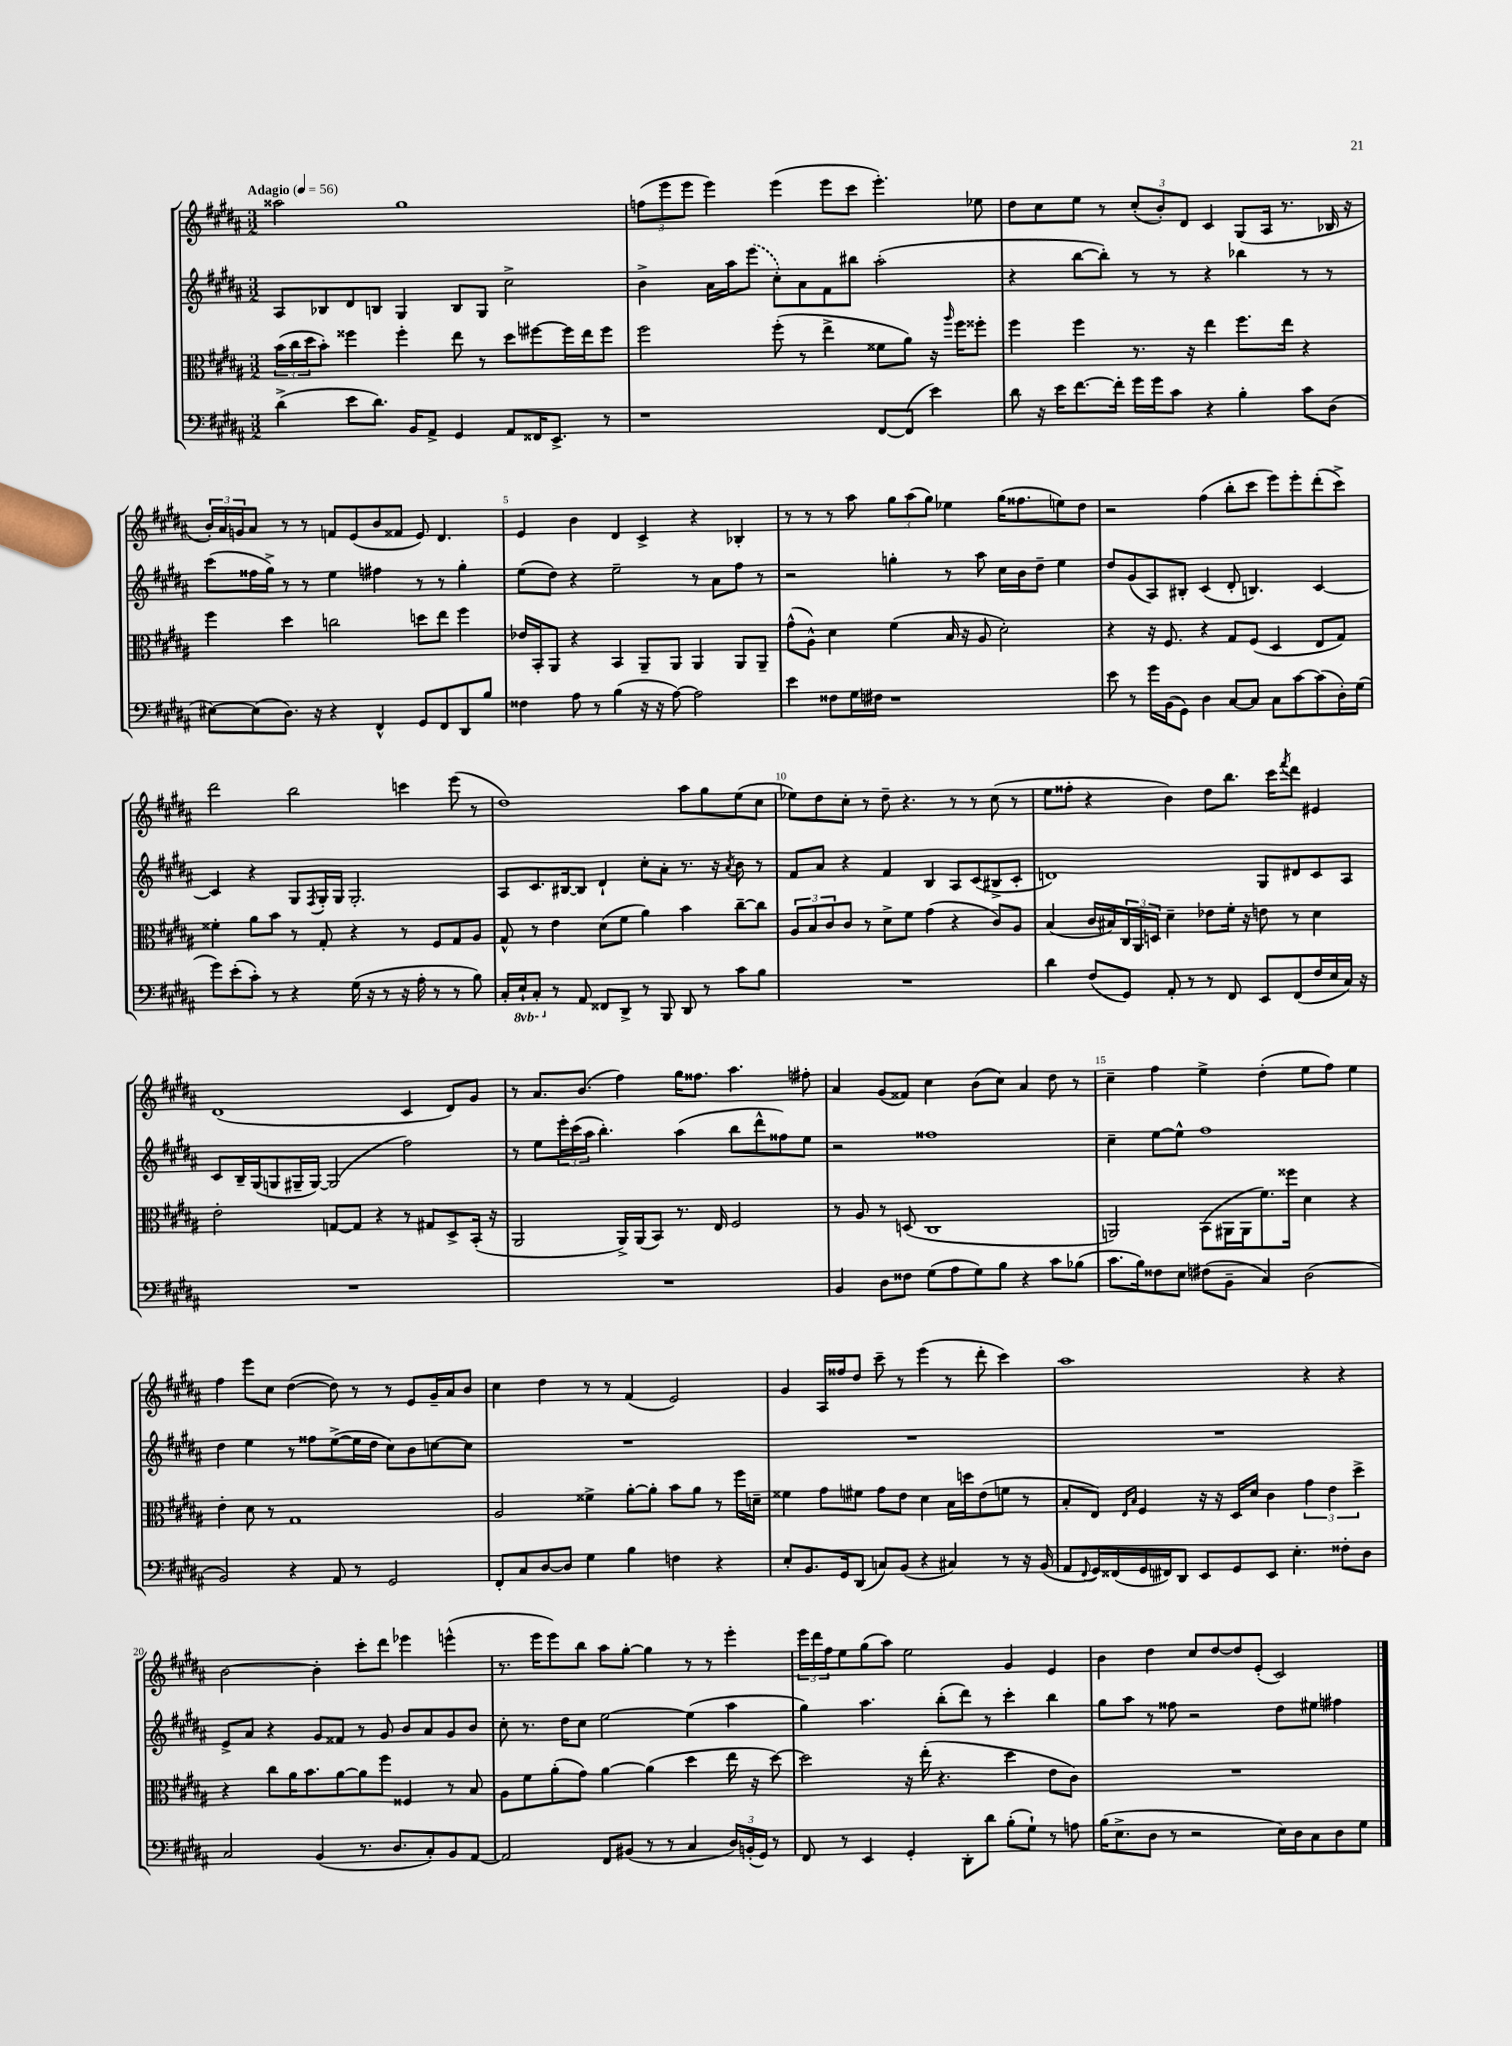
<<
\new StaffGroup <<
\new Staff = "s0" {
    \clef treble \key b \major \numericTimeSignature \time 3/2 \tempo "Adagio" 4 = 56
    aisis''2 gis''1 |
    \tuplet 3/2 { f''8( e'''8 e'''8 } e'''4) e'''4( e'''8 cis'''8 e'''4.-.) ees''8 |
    dis''8 cis''8 e''8 r8 \tuplet 3/2 { cis''8-.( b'8-.) dis'8 } cis'4 gis8( ais16 r8. bes16 r16 |
    \tuplet 3/2 { b'16-.) ais'16 g'16 } ais'8 r8 r8 f'8 e'8( b'8 fisis'8 e'8) dis'4. |
    e'4 b'4 dis'4 cis'4-> r4 bes4-. |
    r8 r8 r8 ais''8 \tuplet 3/2 { gis''8 ais''8( gis''8) } ees''4 gis''16( fisis''8. e''8) dis''8 |
    r2 fis''4( b''8-. cis'''8 e'''8) e'''8-. dis'''8-.( cis'''8->) |
    dis'''2 b''2 c'''4 e'''8( r8 |
    dis''1) ais''8 gis''8 e''8( cis''8 |
    ees''8) dis''8 cis''8-. r8 dis''8-- r4. r8 r8 cis''8( r8 |
    e''8 fisis''8-. r4 b'4) dis''8 b''8. cis'''16 \acciaccatura { fis'''8 } dis'''8 eis'4 |
    dis'1( cis'4 dis'8) gis'8 |
    r8 ais'8. b'8.( fis''4) gis''16 fisis''8. ais''4. fis''8-. |
    ais'4 gis'8( fisis'8) cis''4 b'8( cis''8) ais'4 dis''8 r8 |
    cis''4-- fis''4 e''4-> dis''4-.( e''8 fis''8) e''4 |
    fis''4 e'''8 cis''8 dis''4~( dis''8) r8 r8 e'8 gis'16-- ais'16 b'8 |
    cis''4 dis''4 r8 r8 fis'4( e'2) |
    gis'4 ais16 fisis''16 dis''8 cis'''8-- r8 e'''4( r8 dis'''8-. cis'''4) |
    ais''1 r4 r4 |
    b'2~ b'4-. cis'''8-. dis'''8 ees'''4 e'''4-^( |
    r8. e'''16 e'''8) b''8 ais''8 gis''8~-. gis''4 r8 r8 e'''4-. |
    \tuplet 3/2 { e'''16 dis'''16 fis''16 } e''8 gis''8( ais''8) e''2 gis'4 e'4 |
    b'4 dis''4 cis''8 dis''8~ dis''8 e'8-.( cis'2) \bar "|." |
}
\new Staff = "s1" {
    \clef treble \key b \major \numericTimeSignature \time 3/2
    ais8 bes8 dis'8 b8 gis4 b8 gis8 cis''2-> |
    b'4-> ais'16 ais''16 \once \slurDashed e'''8( cis''8-.) ais'8 fis'8 bis''8 ais''2-.( |
    r4 b''8~ b''8-.) r8 r8 r4 bes''4 r8 r8 |
    cis'''8( fisis''16 gis''16->) r8 r8 e''4 fis''4 r8 r8 gis''4-. |
    e''8( dis''8) r4 e''2-- r8 ais'8 fis''8 r8 |
    r2 g''4-. r8 ais''8 cis''16 b'16 dis''8-- e''4 |
    dis''8 gis'8( ais8) bis8-. cis'4( dis'8-. b4.) cis'4~ |
    cis'4 r4 gis8 \acciaccatura { fis8 } gis16-. gis16 gis2.-. |
    ais8 cis'8. bis16~ bis8 dis'4-! cis''8-. ais'8-. r8. r16 \acciaccatura { ais'8 } b'8 r8 |
    fis'8 ais'8 r4 fis'4 b4 ais8 cis'8( bis8-> cis'8-. |
    d'1) gis8 dis'8 cis'8 ais8 |
    cis'8 b16-- gis16( g8 gis16-- gis16~) gis2( fis''2) |
    r8 e''8 \tuplet 3/2 { e'''16-. cis'''16( ais''16 } b''4.-.) ais''4( b''8 dis'''8-^ fisis''8) e''8 |
    r2 fisis''1 |
    cis''4-- e''8~ e''8-^ fis''1 |
    dis''4 e''4 r8 fisis''8 e''8~->( e''16 dis''16 cis''8) b'8 c''8~ c''8 |
    R1. |
    R1. |
    R1. |
    e'8-> ais'8 r4 gis'8 fisis'8 r8 gis'8 b'8 ais'8 gis'8 b'8 |
    cis''8-. r8. dis''16 cis''8 e''2~ e''4( ais''4 |
    gis''4) ais''4. b''8-.( dis'''8) r8 cis'''4-. b''4 |
    gis''8 ais''8 r8 fisis''8 r2 dis''8 eis''8 fis''4 \bar "|." |
}
\new Staff = "s2" {
    \clef alto \key b \major \numericTimeSignature \time 3/2
    \tuplet 3/2 { b'16( cis''16 dis''16 } b'8-.) fisis''4 fisis''4-. e''8 r8 dis''8 fis''8~ fis''16 e''16 fis''8 |
    fis''2 fis''8-.( r8 e''4-> fisis'8 ais'8) r16 \grace { ais''16 } fis''16 fisis''8-. |
    fis''4 fis''4 r8. r16 e''4 fis''8. e''16 r4 |
    fis''4 dis''4 c''2 d''8 e''8 fis''4 |
    ees'16 b,16-. ais,8 r4 b,4 ais,8-- ais,8 ais,4 ais,8 ais,8-- |
    gis'8-^( ais8-^) dis'4 fis'4( b16 r16 ais8 dis'2-.) |
    r4 r16 fis8. r4 gis8 fis8( dis4 e8 gis8) |
    fisis'4-. ais'8 b'8 r8 gis8-. r4 r8 fis8 gis8 ais8 |
    gis8-^ r8 e'4 dis'8( fis'8 ais'4) b'4 cis''8~-- cis''8 |
    \tuplet 3/2 { ais8 b8 cis'8 } cis'8 r8 dis'8-> fis'8 gis'4( r4 cis'8) ais8 |
    b4( cis'16 bis16) \tuplet 3/2 { cis16 ais,16 d16 } dis'4-- ees'8 fis'16-. r16 e'8 r8 dis'4 |
    e'2-. g8~ g8 r4 r8 gis8 dis8-> b,16-.( r16 |
    ais,2 ais,16->) ais,16( b,8) r8. e16 fis2 |
    r8 ais8 r8 d8( cis1 |
    a,2) b,8( ais,16 ais,16 fis'8.) fisis''16 dis'4 r4 |
    e'4-. dis'8 r8 gis1 |
    ais2 fisis'4-> ais'8~-. ais'8-. b'8 ais'8 r8 fis''16 d'16-- |
    fisis'4 gis'8 fis'8 gis'8 e'8 dis'4 b16 d''16 e'8( f'8 r8 |
    b8-. e8) \grace { e16 b16 } fis4 r16 r16 dis16 dis'16 cis'4 \tuplet 3/2 { gis'4 e'4 dis''4-> } |
    r4 cis''8 ais'16 b'8. ais'8~ ais'8 fis''8 fisis4 r8 b8 |
    ais8 fis'8 ais'8-.( gis'8) ais'4~ ais'4( dis''4 e''16 r16 dis''8~) |
    dis''2 r16 e''16-.( r4. dis''4 e'8 cis'8) |
    R1. \bar "|." |
}
\new Staff = "s3" {
    \clef bass \key b \major \numericTimeSignature \time 3/2 \set Staff.ottavationMarkups = #ottavation-simple-ordinals
    dis'4->( e'8 dis'8.) b,16 ais,8-> gis,4 ais,8 fisis,16 e,8.-> r8 |
    r1 fis,8~ fis,8( e'4) |
    dis'8 r16 e'16 fis'8.~ fis'16-. gis'16 gis'16 cis'8 r4 b4-. cis'8 dis8( |
    eis8~) eis8( dis8.) r16 r4 fis,4-^ gis,8 fis,8 dis,8 b8 |
    fisis4 ais8 r8 b4( r16 r16 ais8~) ais2 |
    e'4 fisis8 gis16 fis16 r1 |
    e'8 r8 gis'16 b,16( gis,8) dis4 cis8~ cis8 cis8 cis'8~ cis'8( dis16-.) gis16( |
    gis'8) e'8-.( cis'8-.) r8 r4 gis16( r16 r8 r16 ais16-. r8 r8 b8) |
    cis16-. \ottava #-1 e,16-! cis,8-. \ottava #0 r8 ais,8 fisis,8 dis,8-> r8 b,,8 dis,8 r8 cis'8 b8 |
    R1. |
    dis'4 fis8( gis,8) ais,8-. r8 r8 fis,8 e,8 fis,8( fis16 e16 cis16) r16 |
    R1. |
    R1. |
    b,4 dis8 fisis8 gis8( ais8 gis8) b8 r4 cis'8 bes8( |
    cis'8. b16) fisis8 e8 fis8( b,8-- cis4) dis2( |
    b,2) r4 ais,8 r8 gis,2 |
    fis,8-. cis8 dis8~ dis8 gis4 b4 f4 r4 |
    e8-. b,8. gis,16 dis,8( c8) b,8( r4 cis4) r8 r16 b,16( |
    ais,8 \appoggiatura { fis,8 } gis,16) fisis,16( gis,16 fis,16) dis,8 e,8 gis,8 e,8 e4.-. fisis8-. dis8 |
    cis2 b,4( r8. dis8. cis8-.) b,8 ais,8~ |
    ais,2 fis,8 bis,8( r8 r8 cis4 \tuplet 3/2 { dis16) b,16-.( gis,16) } r8 |
    fis,8 r8 e,4 gis,4-. dis,8-. dis'8 b8-.( gis8-!) r8 a8 |
    b16( e8.-> dis8 r8 r2 e16) dis16 cis8 dis8 gis8 \bar "|." |
}
>>
>>
\layout { \context { \Score \override BarNumber.break-visibility = ##(#f #t #t) barNumberVisibility = #(every-nth-bar-number-visible 5) } }
